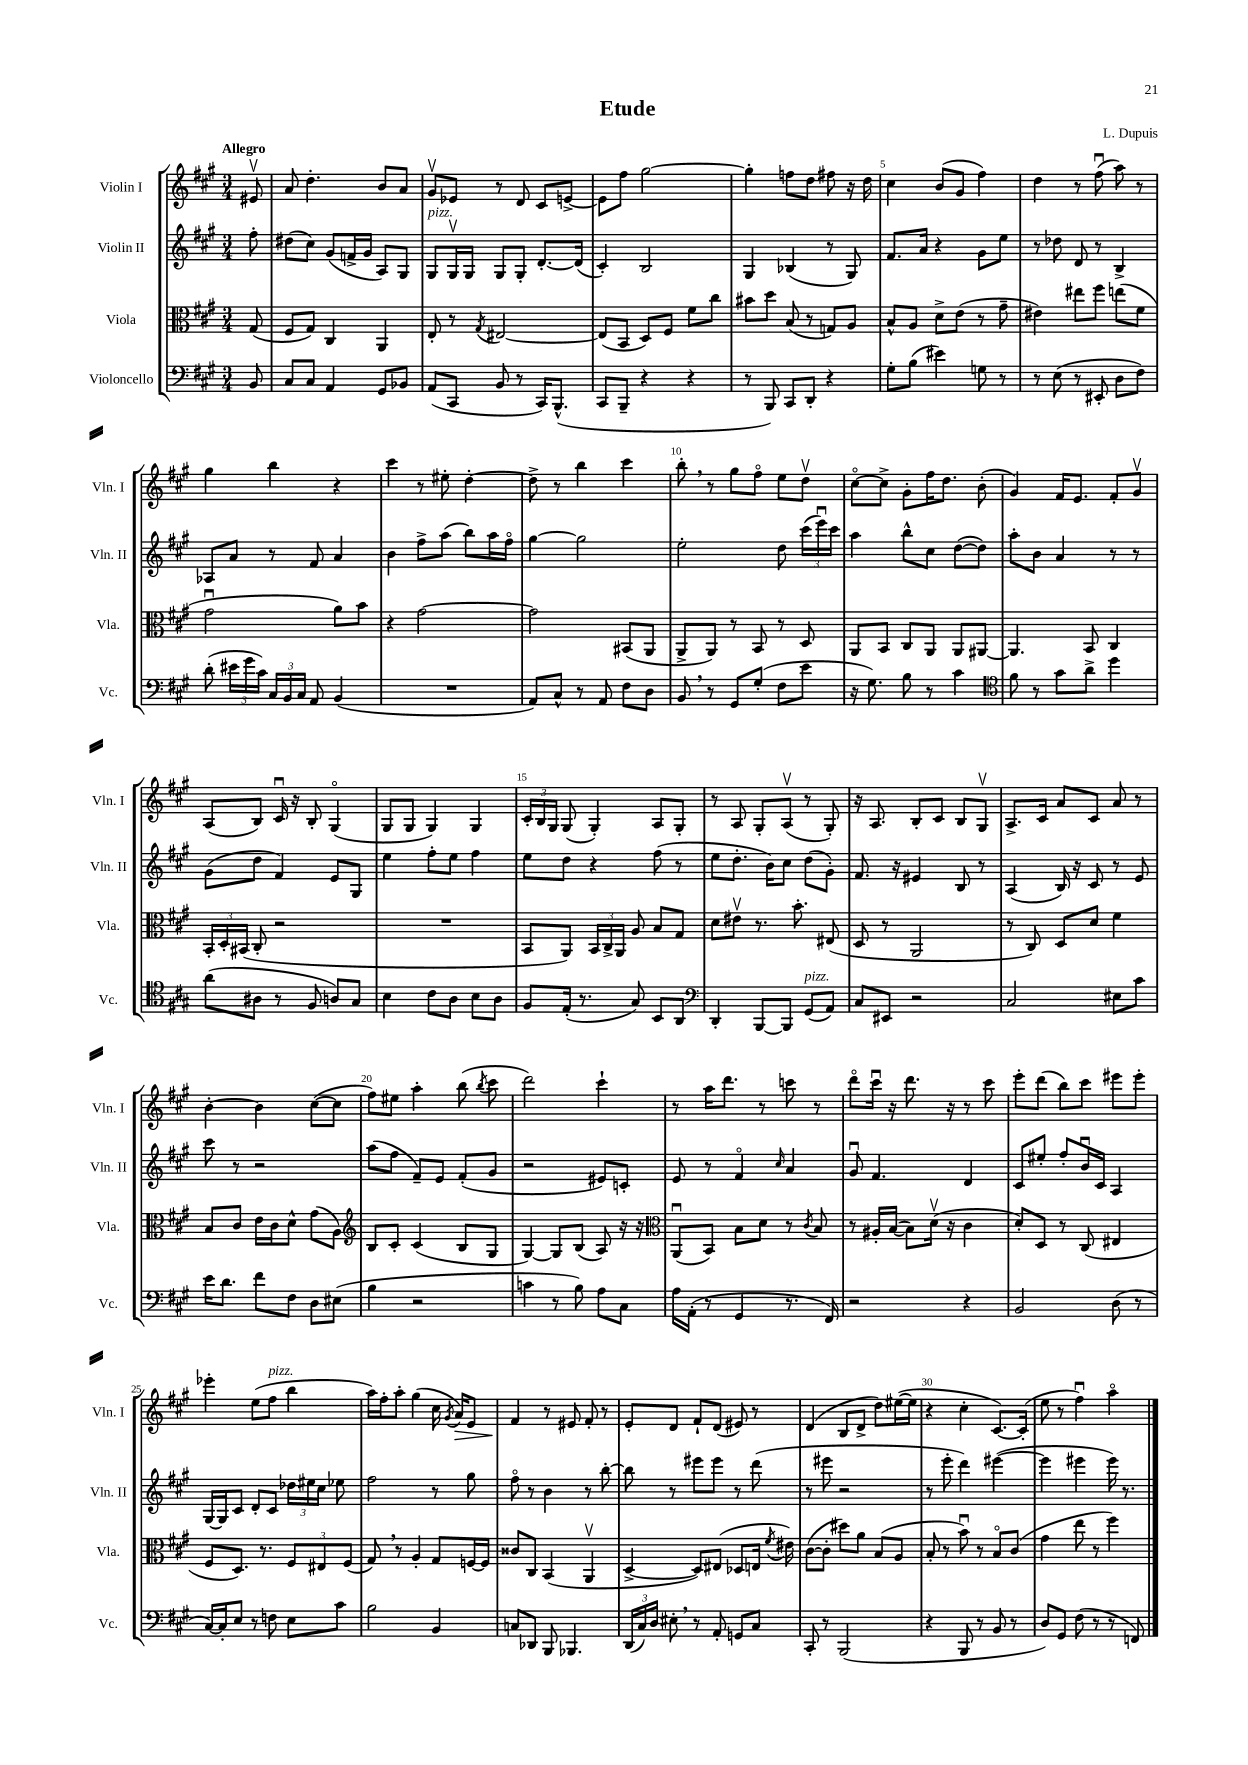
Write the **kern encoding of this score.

**kern	**kern	**kern	**kern
*staff4	*staff3	*staff2	*staff1
*clefF4	*clefC3	*clefG2	*clefG2
*k[f#c#g#]	*k[f#c#g#]	*k[f#c#g#]	*k[f#c#g#]
*M3/4	*M3/4	*M3/4	*M3/4
8BB/	(8G#/	8ff#'\	8e#v/
=	=	=	=
8C#/L	8F#/L	(8dd#\L	8a/
8C#/J	8G#/J)	8cc#\J)	4.dd'\
4AA/	4C#/	(8g#/L	.
.	.	16f^/L	.
.	.	16g#/JJ	.
8GG#/L	4AA/	8A/L)	8b/L
8BB-/J	.	8G#/J	8a/J
=	=	=	=
(8AA/L	8E'/	8G#/L	8g#v/L
8CC#/J	8r	16G#v/L	8e-/J
.	.	16G#/JJ	.
.	8qG#/	.	.
8BB/	[2E#/	8G#/L	8r
8r	.	8G#'/J	8d/
16CC#/LK)	.	[8.d'/L	8c#/L
(8.BBB^^/J	.	.	.
.	.	.	[8e^/J
.	.	(16d/]Jk	.
=	=	=	=
8CC#/L	(8E#/]L	4c#'/)	8e\]L
8BBB~/J	8BB/J	.	8ff#\J
4r	8D/L)	2B/	[2gg#\
.	8F#/J	.	.
4r	8f#\L	.	.
.	8cc#\J	.	.
=	=	=	=
8r	8b#\L	4G#/	4gg#'\]
8BBB/)	8dd\J	.	.
8CC#/L	(8B/	(4B-/	8ff\L
8DD'/J	8r	.	8dd\J
4r	8G/L)	8r	8ff#\
.	8A/J	8G#/)	16r
.	.	.	16dd\
=	=	=	=
8G#'\L	8B^^/L	8.f#/L	4cc#\
(8B\J	8A/J	.	.
.	.	16a/Jk	.
4e#\)	8d^\L	4r	(8b/L
.	(8e\J	.	8g#/J
8G\	8r	8g#\L	4ff#\)
8r	8g#~\	8ee\J	.
=	=	=	=
8r	4e#\)	8r	4dd\
(8E\	.	8dd-\	.
8r	8ee#\L	8d/	8r
8EE#'/	8ff#\J	8r	(8ff#u\
8D\L	(8ee\L	4B^/	8aa\)
8F#\J)	8f#\J	.	8r
=	=	=	=
(8d'\	2g#u\	8A-/L	4gg#\
24e#\LL	.	8a/J	.
24g#\	.	.	.
24c#\JJ)	.	.	.
24C#/LL	.	8r	4bb\
24BB/	.	.	.
24C#/JJ	.	.	.
8AA/	.	8f#/	.
(4BB/	8a\L)	4a/	4r
.	8b\J	.	.
=	=	=	=
2.r	4r	4b\	4ccc#\
.	[2g#\	8ff#^\L	8r
.	.	(8aa\J	8ee#'\
.	.	8bb\L)	[4dd'\
.	.	16aa\L	.
.	.	16ff#o\JJ	.
=	=	=	=
8AA/L)	2g#\]	[4gg#\	8dd^\]
8C#^^/J	.	.	8r
8r	.	2gg#\]	4bb\
8AA/	.	.	.
8F#\L	(8BB#/L	.	4ccc#\
8D\J	8AA/J	.	.
=	=	=	=
8BB/	8AA^/L	2ee'\	8bb'\
8r	8AA/J)	.	8r
8GG#/L	8r	.	8gg#\L
(8G#'/J	8BB/	.	8ff#o\J
8F#\L	8r	8dd\	8ee\L
8e\J	8D/	(24ccc#\LL	8ddv\J
.	.	24eeeu\)	.
.	.	24ccc#\JJ	.
=	=	=	=
16r	8AA/L	4aa\	[8cc#o\L
8.G#\)	.	.	.
.	8BB/J	.	8cc#^\]J
8B\	8C#/L	8bb^^\L	8g#'\L
8r	8AA/J	8cc#\J	16ff#\K
.	.	.	8.dd\J
4c#\	8AA/L	([8dd\L	.
.	[8AA#/J	8dd\]J)	(8b'\
=	=	=	=
*clefC4	*	*	*
8f#\	4.AA#/]	8aa'\L	4g#/)
8r	.	8b\J	.
8g#\L	.	4a/	16f#/LK
.	.	.	8.e/J
8a^\J	8BB/	.	.
4dd\	4C#/	8r	8f#'/L
.	.	8r	8g#v/J
=	=	=	=
(8a\L	24BB'/LL	(8g#\L	(8A/L
.	24D'/	.	.
.	(24BB#/JJ	.	.
8A#\J	8C#'/	8dd\J	8B/J)
8r	2r	4f#/)	16c#u/
.	.	.	16r
8F#/	.	.	8B'/
8A/L)	.	8e/L	(4G#o/
8G#/J	.	8G#/J	.
=	=	=	=
4B\	2.r	4ee\	8G#/L
.	.	.	8G#/J
8c#\L	.	8ff#'\L	4G#/)
8A\J	.	8ee\J	.
8B\L	.	4ff#\	4G#/
8A\J	.	.	.
=	=	=	=
8F#/L	8BB/L	8ee\L	24c#'/LL
.	.	.	24B/
.	.	.	24G#/JJ
(16E'/Jk	8AA/J)	8dd\J	(8G#/
8.r	.	.	.
.	24BB/LL	4r	4G#'/)
.	24C#^/	.	.
.	24AA/JJ	.	.
8G#/)	8A/	.	.
8BB/L	8B/L	(8ff#\	8A/L
8AA/J	8G#/J	8r	8G#'/J
=	=	=	=
*clefF4	*	*	*
4DD'/	8d\L	8ee\L	8r
.	8e#v\J	8.dd'\J	8A/
[8BBB/L	8.r	.	8G#'/L
.	.	16b\LK)	.
8BBB/]J	.	8cc#\J	(8Av/J
.	8.b'\	.	.
(8GG#/L	.	(8dd\L	8r
8AA/J)	(8E#/	8g#'\J)	8G#'/)
=	=	=	=
8C#/L	8D/	8.f#/	16r
.	.	.	8.A/
8EE#/J	8r	.	.
.	.	16r	.
2r	2AA/	4e#/	8B'/L
.	.	.	8c#/J
.	.	8B/	8B/L
.	.	8r	8G#v/J
=	=	=	=
2C#/	8r	(4A/	8.A^/L
.	8C#/)	.	.
.	.	.	16c#/Jk
.	8D/L	16B/)	8a/L
.	.	16r	.
.	8d/J	8c#/	8c#/J
8E#\L	4f#\	8r	8a/
8c#\J	.	8e/	8r
=	=	=	=
16e\LK	8B/L	8ccc#\	[4b'\
8.d\J	.	.	.
.	8c#/J	8r	.
8f#\L	16e\LL	2r	4b\]
.	16c#\J	.	.
8F#\J	8d^^\J	.	.
8D\L	(8g#\L	.	([8cc#\L
(8E#\J	8A\J)	.	8cc#\]J
=	=	=	=
*	*clefG2	*	*
4B\	8B/L	(8aa\L	8ff#\L)
.	8c#'/J	8ff#\J	8ee#\J
2r	(4c#/	8f#~/L)	4aa'\
.	.	8e/J	.
.	8B/L	(8f#'/L	(8bb\
.	.	.	8qbb/
.	8G#/J	8g#/J	8ccc#\
=	=	=	=
4c\	[4G#/)	2r	2ddd\)
8r	8G#/]L	.	.
8B\)	(8B/J	.	.
8A\L	8A/)	8e#/L)	4ccc#`\
8C#\J	16r	8c'/J	.
.	16r	.	.
=	=	=	=
*	*clefC3	*	*
16A\LL	(8AAu/L	8e/	8r
(16AA'\JJ	.	.	.
8r	8BB/J)	8r	16aa\LK
.	.	.	8.ddd\J
4GG#/	8B\L	4f#o/	.
.	8d\J	.	8r
.	.	16qqcc#/	.
8.r	8r	4a/	8ccc\
.	8qc#/	.	.
.	8B/	.	8r
16FF#/)	.	.	.
=	=	=	=
2r	8r	8g#u/	8dddo\L
.	16A#'/LL	4.f#/	16ccc#u\Jk
.	([16B/JJ	.	16r
.	8B\]L)	.	8.ddd\
.	(16dv\Jk	.	.
.	16r	.	16r
4r	4c#\	4d/	8r
.	.	.	8ccc#\
=	=	=	=
2BB/	8d'/L)	8c#/L	8eee'\L
.	8D/J	8ee#'/J	(8ddd\J
.	8r	8ff#'/L	8bb\L)
.	(8C#/	16bu/L	8ccc#\J
.	.	16c#/JJ	.
(8D\	4E#/	4A/	8eee#\L
8r	.	.	8eee#'\J
=	=	=	=
[16C#/LL)	8F#/L	[16G#/LL	4eee-'\
16C#'/]J	.	16G#/]J	.
8E/J	8.D/J)	8c#/J	.
8r	.	8d'/L	(8ee\L
.	8.r	.	.
8F\	.	8c#/J	8ff#\J
8E\L	12F#/L	24dd-\LL	4bb\
.	.	24ee#\	.
.	12E#/	24cc#\JJ	.
8c#\J	.	8ee-\	.
.	(12F#/J	.	.
=	=	=	=
2B\	8G#/)	2ff#\	16aa\LL)
.	.	.	16ff#'\J
.	8r	.	8aa'\J
.	4A'/	.	(4gg#\
4BB/	8G#/L	8r	16cc#\
.	.	.	8qg#/
.	.	.	16a/LK)
.	[16F/L	8gg#\	8e/J
.	16F/]JJ	.	.
=	=	=	=
8C/L	8c##/L	8ff#o\	4f#/
8DD-/J	8C#/J	8r	.
8BBB/	(4BB/	4b\	8r
4.BBB-/	.	.	8e#/
.	4AAv/	8r	8f#'/
.	.	[8bb'\	8r
=	=	=	=
(24DD/LL	[4D^/	8bb\]	8e'/L
24C#/)	.	.	.
24D/JJ	.	.	.
8E#'\	.	8r	8d/J
8r	8D/]L)	8eee#\L	8f#`/L
8AA'/	(8E#/J	8eee#\J	(8d/J
8GG/L	8D-/L	8r	8e#/)
8C#/J	16E/Jk	(8ddd\	8r
.	8qf#/	.	.
.	16e#\)	.	.
=	=	=	=
8CC#'/	([8c#\L	8r	(4d/
8r	8c#'\]J	8eee#\	.
(2BBB/	8dd#\L)	2r	8B/L
.	8a\J	.	8d^/J
.	(8B/L	.	8dd\L)
.	8A/J	.	([16ee#\L
.	.	.	16ee#\]JJ
=	=	=	=
4r	8B'/	8r	4r
.	8r	8eee'\	.
8BBB/	8bu\)	4ddd\)	4cc#'\
8r	8r	.	.
8BB/	8Bo/L	([4eee#\	[8.c#/L)
8r	(8c#/J	.	.
.	.	.	(16c#'/]Jk
=	=	=	=
8D/L)	4g#\	4eee#\]	8ee\
8GG#/J	.	.	8r
(8F#\	8ee\	4eee#\	4ff#u\)
8r	8r	.	.
8r	4ff#\)	16eee#\)	4aao\
.	.	8.r	.
8FF/)	.	.	.
==	==	==	==
*-	*-	*-	*-
